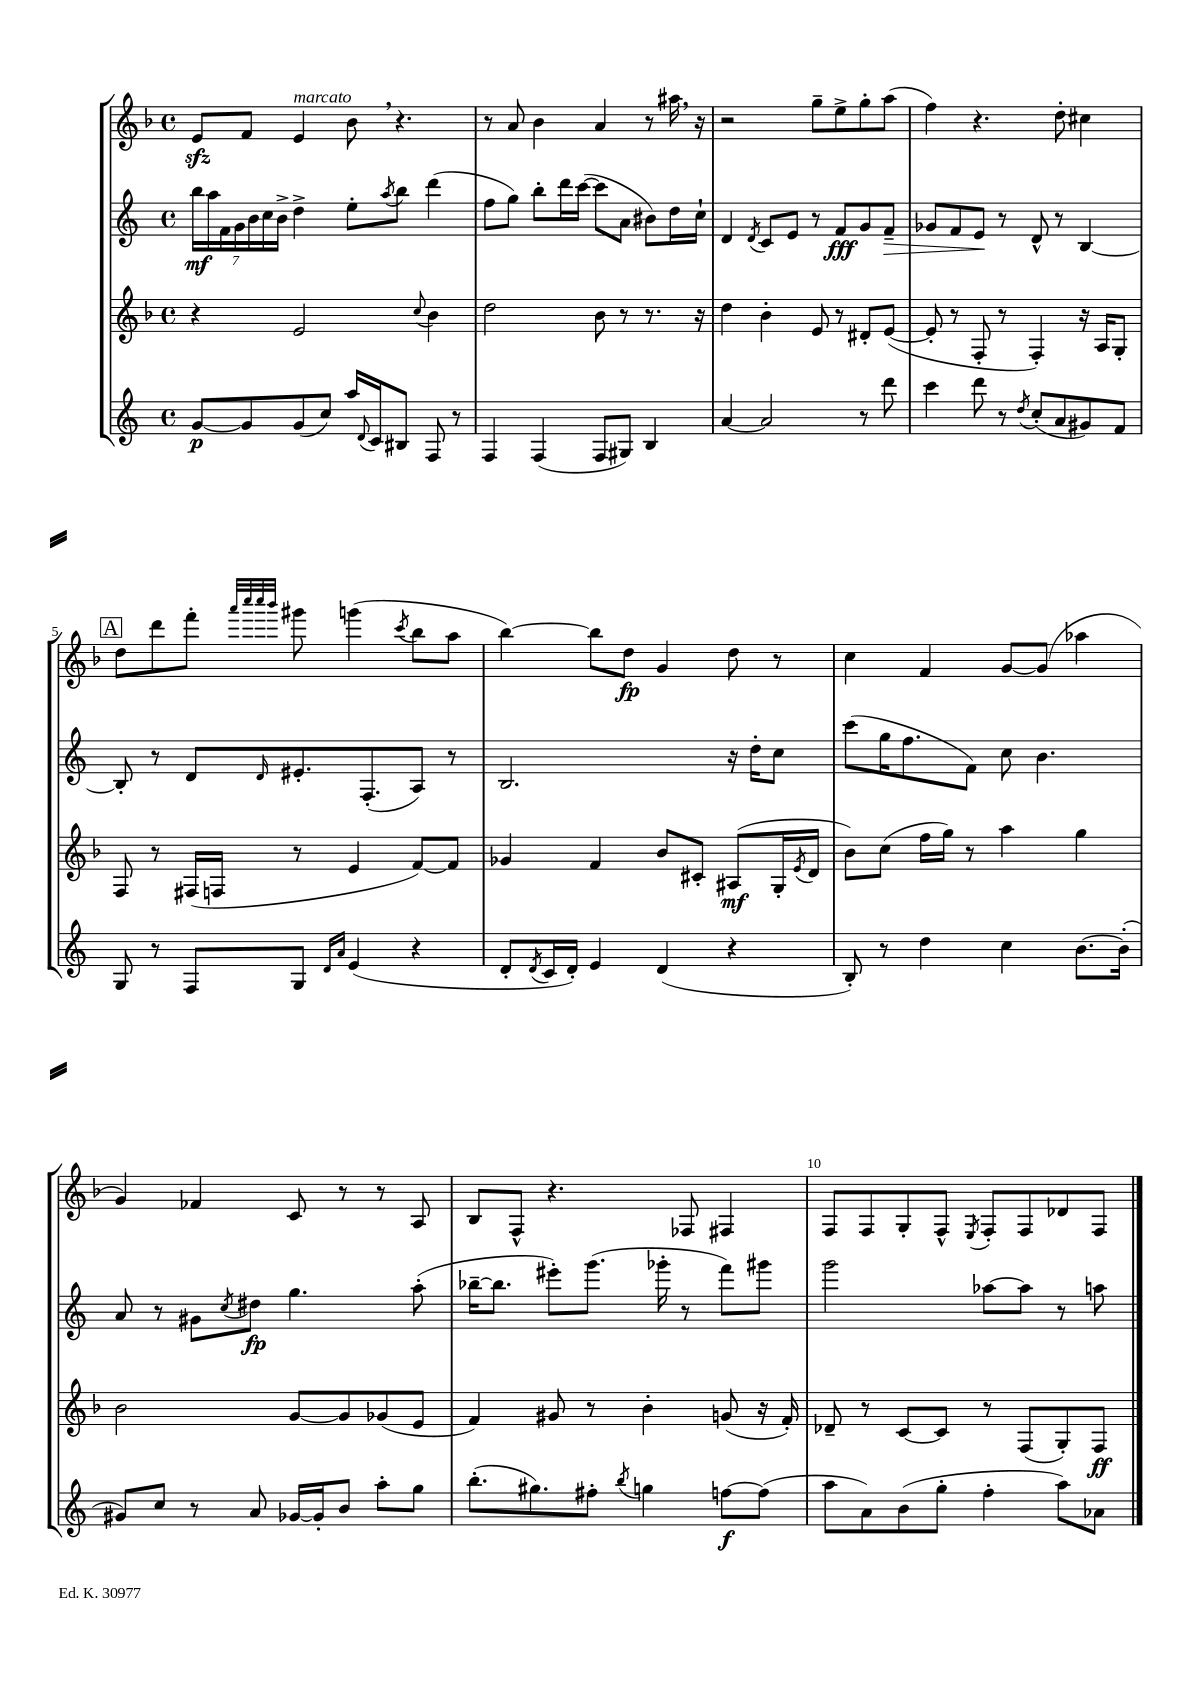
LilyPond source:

<<
\new StaffGroup <<
\new Staff = "s0" {
    \clef treble \key f \major \defaultTimeSignature \time 4/4
    e'8\sfz f'8 e'4^\markup { \italic "marcato" } bes'8 \breathe r4. |
    r8 a'8 bes'4 a'4 r8 ais''16 \breathe r16 |
    r2 g''8-- e''8-> g''8-. a''8( |
    f''4) r4. d''8-. cis''4 |
    \mark \markup { \box "A" } d''8 d'''8 f'''8-. \grace { a'''32 c''''32 c''''32 bes'''32 } gis'''8 g'''4( \acciaccatura { c'''8 } bes''8 a''8 |
    bes''4~) bes''8 d''8\fp g'4 d''8 r8 |
    c''4 f'4 g'8~ g'8( aes''4 |
    g'4) fes'4 c'8 r8 r8 a8 |
    bes8 f8-^ r4. fes8 fis4 |
    f8 f8 g8-. f8-^ \acciaccatura { e8 } f8-. f8 des'8 f8 \bar "|." |
}
\new Staff = "s1" {
    \clef treble \key c \major \defaultTimeSignature \time 4/4
    \tuplet 7/4 { b''16\mf a''16 f'16 g'16 b'16 c''16 b'16-> } d''4-> e''8-. \acciaccatura { a''8 } b''8 d'''4( |
    f''8 g''8) b''8-. d'''16 c'''16~( c'''8 a'8 bis'8) d''16 c''16-! |
    d'4 \acciaccatura { d'8 } c'8 e'8 r8 f'8\fff g'8 f'8--\> |
    ges'8 f'8 e'8\! r8 d'8-^ r8 b4~ |
    \mark \markup { \box "A" } b8-. r8 d'8 \grace { d'16 } eis'8.-. f8.-.( a8) r8 |
    b2. r16 d''16-. c''8 |
    c'''8( g''16 f''8. f'8) c''8 b'4. |
    a'8 r8 gis'8 \acciaccatura { c''8 } dis''8\fp g''4. a''8-.( |
    bes''16~-- bes''8. eis'''8-.) g'''8.( ges'''16-. r8 f'''8) gis'''8 |
    g'''2 aes''8~ aes''8 r8 a''8 \bar "|." |
}
\new Staff = "s2" {
    \clef treble \key f \major \defaultTimeSignature \time 4/4
    r4 e'2 \appoggiatura { c''8 } bes'4 |
    d''2 bes'8 r8 r8. r16 |
    d''4 bes'4-. e'8 r8 dis'8-. e'8~( |
    e'8-. r8 f8-. r8 f4-.) r16 a16 g8-. |
    \mark \markup { \box "A" } f8 r8 fis16( f16 r8 e'4 f'8~) f'8 |
    ges'4 f'4 bes'8 cis'8-. ais8\mf( g16-. \acciaccatura { e'8 } d'16 |
    bes'8) c''8( f''16 g''16) r8 a''4 g''4 |
    bes'2 g'8~ g'8 ges'8( e'8 |
    f'4) gis'8 r8 bes'4-. g'8( r16 f'16-.) |
    des'8-- r8 c'8~ c'8 r8 f8( g8-.) f8\ff \bar "|." |
}
\new Staff = "s3" {
    \clef treble \key c \major \defaultTimeSignature \time 4/4
    g'8~\p g'8 g'8( c''8) a''16 \appoggiatura { d'8 } c'16 bis8 f8 r8 |
    f4 f4( f8 gis8) b4 |
    a'4~ a'2 r8 d'''8 |
    c'''4 d'''8 r8 \acciaccatura { d''8 } c''8-.( a'8 gis'8) f'8 |
    \mark \markup { \box "A" } g8 r8 f8 g8 \grace { d'16 a'16 } e'4( r4 |
    d'8-. \acciaccatura { d'8 } c'16 d'16-.) e'4 d'4( r4 |
    b8-.) r8 d''4 c''4 b'8.~ b'16-.( |
    gis'8) c''8 r8 a'8 ges'16~ ges'16-. b'8 a''8-. g''8 |
    b''8.-.( gis''8.) fis''8-. \acciaccatura { b''8 } g''4 f''8~\f f''8( |
    a''8 a'8) b'8( g''8-. f''4-. a''8) aes'8 \bar "|." |
}
>>
>>
\layout { \context { \Score \override BarNumber.break-visibility = ##(#f #t #t) barNumberVisibility = #(every-nth-bar-number-visible 5) } }
